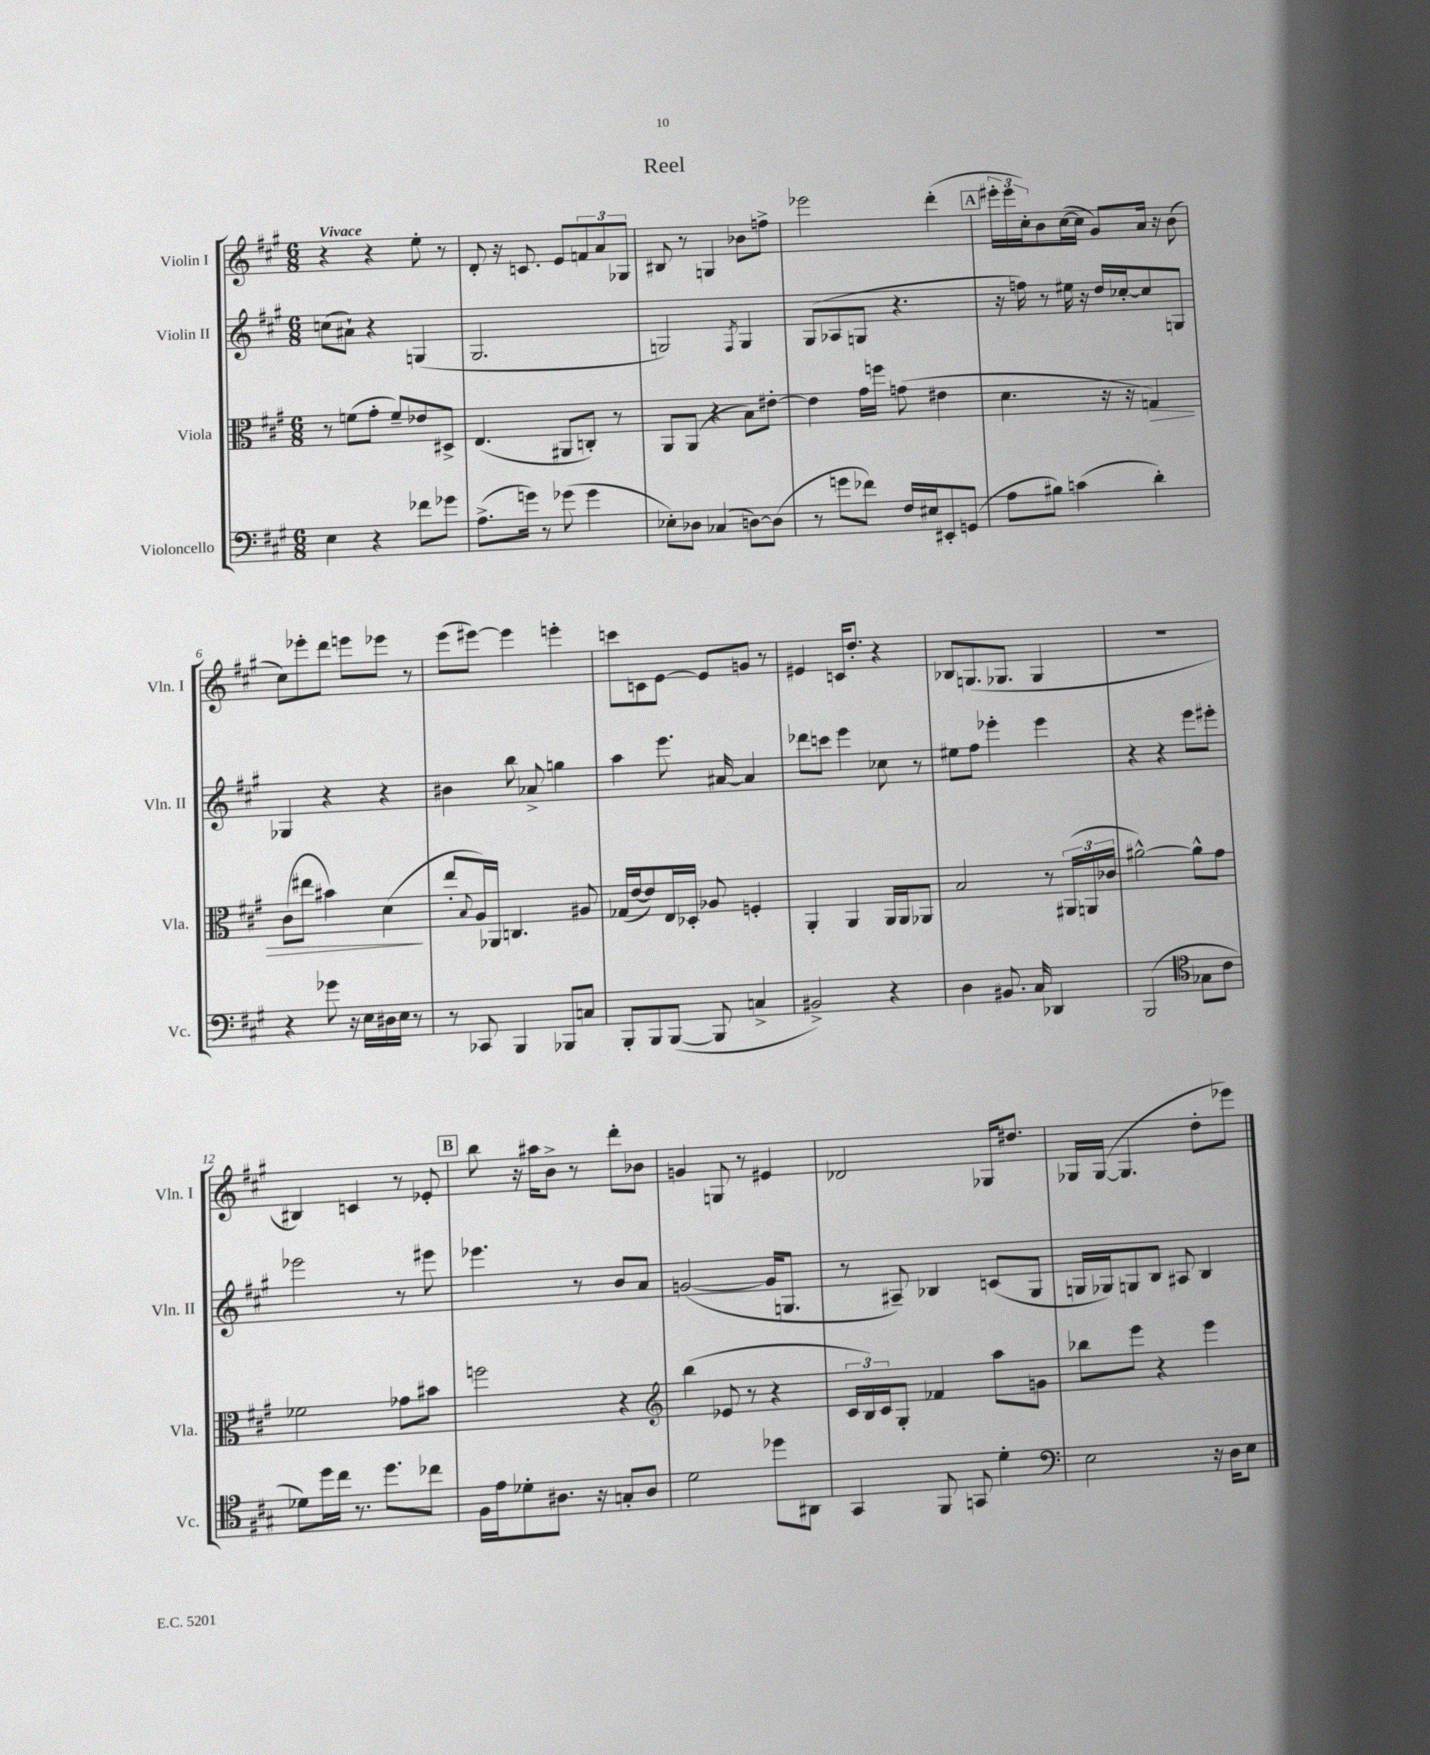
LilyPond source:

\header { title = "Reel" }
<<
\new StaffGroup <<
\new Staff = "s0" \with { instrumentName = "Violin I" shortInstrumentName = "Vln. I" } {
    \clef treble \key a \major \numericTimeSignature \time 6/8 \tempo "Vivace"
    r4 r4 e''8-. r8 |
    d'8-. r16 c'8. e'8 \tuplet 3/2 { f'8 a'8 ges8 } |
    bis8 r8 g4 bes'8 f''8-> |
    ees'''2 d'''4-.( |
    \mark \markup { \box "A" } \tuplet 3/2 { eis'''16-. eis'''16 cis''16-.) } b'8 cis''16~( cis''16 gis'8) a'16 r16 b'8( |
    cis''8) ees'''8-. d'''8 e'''8 ees'''8 r8 |
    e'''8( eis'''8~) eis'''4 e'''4-. |
    c'''8 c'8 e'8~ e'8 g'8 r8 |
    eis'4 c'16 d''8.-. r4 |
    bes8 g8.( ges8. ges4 |
    R2. |
    bis4) c'4 r8 ees'8-. |
    \mark \markup { \box "B" } b''8 r16 ais''16 b'8-> r8 d'''8-. bes'8 |
    g'4 g8 r8 eis'4 |
    des'2 ges16 dis''8. |
    ges16 ges16~( ges4. d''8-. ees'''8) \bar "|." |
}
\new Staff = "s1" \with { instrumentName = "Violin II" shortInstrumentName = "Vln. II" } {
    \clef treble \key a \major \numericTimeSignature \time 6/8
    c''8( ais'8-!) r4 g4( |
    gis2. |
    g2) \acciaccatura { fis8 } g4 |
    gis8( aes8 g8 r4. |
    \mark \markup { \box "A" } r16 f''16) r8 eis''16 r16 d''16 ces''16~-. ces''8 g8 |
    ges4 r4 r4 |
    bis'4 b''8 aes'8-> g''4 |
    a''4 e'''8. ais'16~ ais'4 |
    des'''8 c'''8 e'''4 ces''8 r8 |
    eis''8 fis''8 ees'''4-. ees'''4 |
    r4 r4 e'''8 eis'''8-. |
    ees'''2 r8 eis'''8 |
    \mark \markup { \box "B" } ees'''4. r8 b'8 a'8 |
    g'2~( g'16 g8. |
    r8 ais8--) bes4 c'8( gis8 |
    g16 ges16) g8 b8 ais8 b4 \bar "|." |
}
\new Staff = "s2" \with { instrumentName = "Viola" shortInstrumentName = "Vla." } {
    \clef alto \key a \major \numericTimeSignature \time 6/8
    r8 f'8( gis'8-. f'8--) ees'8 dis8-> |
    e4.( ais,8 c8-.) r8 |
    a,8 a,8( r4 b8) eis'8~-. |
    eis'4 gis'16 f''16 g'8( eis'4 |
    \mark \markup { \box "A" } d'4. r16 r16 g4\>) |
    cis'8( eis''8 bis'4) d'4\!( |
    e''8-. \appoggiatura { b8 } a16) aes,16 c4. ais8 |
    ges16( e'16~ e'8) e16 des16-. aes8 f4-. |
    a,4-. a,4 a,16 a,16 aes,8 |
    b2 r8 \tuplet 3/2 { ais,16( a,16 ces'16 } |
    ais'2~-^) ais'8-^ gis'8 |
    fes'2 ges'8 bis'8 |
    \mark \markup { \box "B" } f''2 r4 |
    \clef treble b''4( ees'8 r8 r4 |
    \tuplet 3/2 { cis'16 b16) cis'16 } gis8-. fes'4 a''8 g'8 |
    bes''8 e'''8 r4 e'''4 \bar "|." |
}
\new Staff = "s3" \with { instrumentName = "Violoncello" shortInstrumentName = "Vc." } {
    \clef bass \key a \major \numericTimeSignature \time 6/8
    e4 r4 fes'8 ges'8 |
    a8.->( g'16) r8 ges'8( ges'4 |
    ees8-.) des8 ces4( d8~) d8( |
    r8 g'8 fes'8) fis16 eis16 eis,8-. g,8( |
    \mark \markup { \box "A" } a8 bis8) c'4( d'4-.) |
    r4 ges'8 r16 e16 dis16 e16 r8 |
    r8 ces,8 b,,4 bes,,8 c8 |
    b,,8-. b,,8 b,,8~( b,,8 c4-> |
    bis,2->) r4 |
    d4 bis,8. cis16 des,4 |
    b,,2( \clef tenor ges8 cis'8 |
    des'8) d''16 cis''16 r8. d''8. ces''8 |
    \mark \markup { \box "B" } fis16 e'16 des'8-. ais8. r16 g8-. ais8 |
    d'2 des''8 ais,8 |
    gis,4 fis,8 g,8 d'4-. |
    \clef bass e2 r16 d16 e8 \bar "|." |
}
>>
>>
